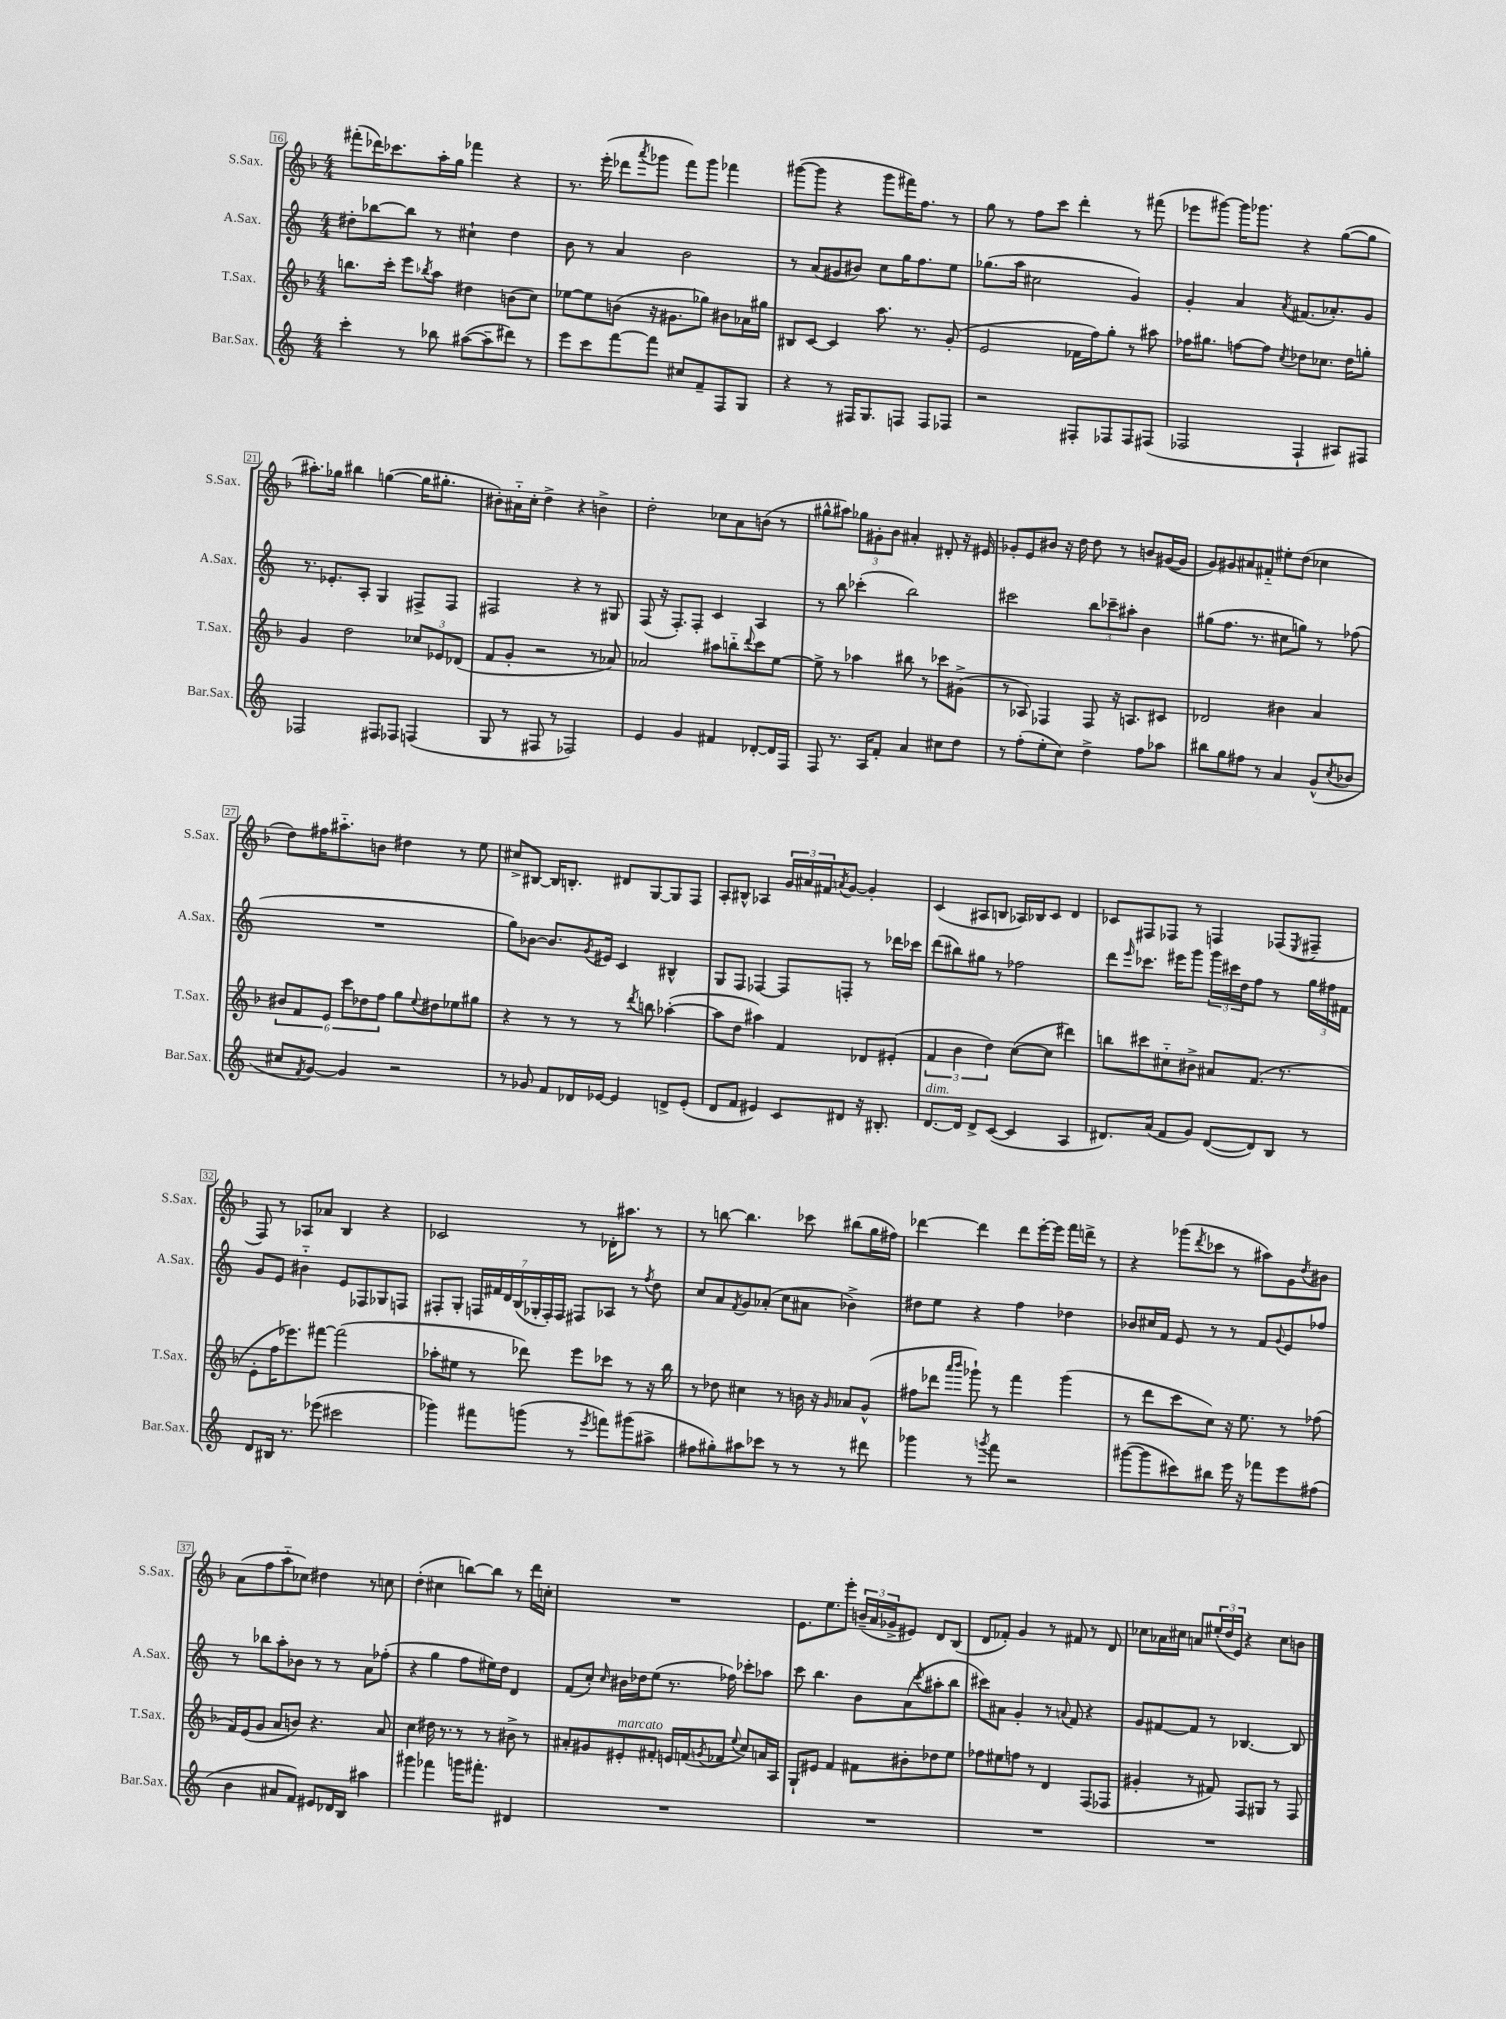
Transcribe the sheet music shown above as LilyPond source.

<<
\new StaffGroup <<
\new Staff = "s0" \with { instrumentName = "S.Sax." shortInstrumentName = "S.Sax." } {
    \clef treble \key f \major \numericTimeSignature \time 4/4
    fis'''8-.( des'''16) ces'''8. a''16-. g''16 fes'''4 r4 |
    r8. e'''16-.( des'''8 \acciaccatura { a'''8 } ges'''8 f'''8) ges'''8 fes'''4 |
    gis'''8~( gis'''8 r4 gis'''8 fis'''16) f''8. r8 |
    g''8 r8 f''8 c'''8 d'''4-. r8 fis'''8( |
    ees'''8 gis'''8~) gis'''16 ges'''8. r4 g''8~( g''8 |
    ais''8.-.) ges''16 bis''4 g''4~( g''16 gis''8.-. |
    bis'8-.) ais'16-_ c''16-. d''4-> r4 b'4-> |
    d''2-. ces''8 a'8 b'8( r8 |
    gis''8-^ ais''8) \tuplet 3/2 { ges''8 gis'8-. bes'8 } ais'4-. dis'8-. r16 eis'16 |
    ges'8-. e'8 bis'8 r16 d''16 d''8 r8 b'8 gis'16~( gis'16 |
    g'8) gis'8 ais'8 fis'8-_ eis''8-. d''8( ces''4 |
    d''8) fis''16 ais''8.-_ b'8 dis''4 r8 e''8 |
    cis''8-> bis8~ bis16 b8.-. dis'8 g8~ g8 f8 |
    a8-. bis8-^ aes4 \tuplet 3/2 { g'16 ais'16 fis'16 } \acciaccatura { a'8 } g'8~ g'4-. |
    c'4( ais8 b8 aes16) bes16 c'8 d'4 |
    ces'8 fis8 fes8 r8 f4 fes8( \acciaccatura { e8 } fis8-- |
    f8) r8 aes8 aes'8 bes4 r4 |
    ces'2 r8 des'16-. ais''8. r8 |
    r8 b''8~ b''4. ces'''8 bis''8( g''16 fis''16) |
    des'''4~ des'''4 des'''8 e'''16~-. e'''16 f'''16 d'''16-> r8 |
    r4 ges'''8( \acciaccatura { d'''8 } ces'''8 r8 ais''8) g'8 \acciaccatura { d''8 } bis'8 |
    a'8( f''8 a''8-_ ces''8) dis''4 r8 c''8 |
    d''4-.( cis''4 b''8~) b''8 r8 d'''16 c''16-. |
    R1 |
    e'8. e''8. e'''8-. \tuplet 3/2 { b'16--( a'16 ges'16-> } eis'8) d'8 bes8( |
    d'8 fes'8-.) g'4 r8 fis'8 r8 d'8 |
    ces''8 aes'16 cis''16 a'8 \tuplet 3/2 { eis''16-.( d''16 e'16) } r4 cis''8 b'8 \bar "|." |
}
\new Staff = "s1" \with { instrumentName = "A.Sax." shortInstrumentName = "A.Sax." } {
    \clef treble \key c \major \numericTimeSignature \time 4/4
    dis''8-. bes''8~ bes''8 r8 cis''4-! dis''4 |
    b'8 r8 a'4 b'2 |
    r8 a'8( gis'8 bis'8) c''8 g''16 f''8. e''8 |
    ges''8.( a''16 cis''2 g'4) |
    g'4-. a'4 \acciaccatura { a'8 } fis'8.( aes'8.-.) g'8 |
    r8. ees'8.-. a8-. g4 fis8-> fis8 |
    fis2 r4 r8 gis8 |
    f8( r16 f8.-.) f8-. c'4 a4 |
    r8 b''8 ces'''4-.( b''2) |
    cis'''2 \tuplet 3/2 { b''8 ces'''8-- ais''8-. } b'4 |
    gis''8( f''8. r8. cis''8 g''8) r8 fes''8( |
    R1 |
    g''8) bes'8~ bes'8. \acciaccatura { g'8 } eis'16 c'4 bis4-^ |
    g8 f8 fes4~ fes8 f8-. r8 des'''16 ces'''16 |
    d'''8( bis''8) gis''8 r8 fes''2 |
    d'''8 \grace { e'''16 } ces'''8. eis'''16 g'''8 \tuplet 3/2 { g'''16 cis'''16 d''16 } f''8 r8 \tuplet 3/2 { g''16 fis''16 fis'16 } |
    g'8 e'8 bis'4-_ e'8 fes8 ges8 f8 |
    fis8-. g8-. \tuplet 7/4 { f16 fis'16 d'16 b16( ges16-. f16-.) f16 } fis8 aes8 r8 \acciaccatura { f''8 } d''8 |
    c''8 a'8 \acciaccatura { f'8 } g'8 aes'8-.( c''8 ais'8 bes'4->) |
    dis''8 e''8 r4 f''4 des''4 |
    bes'8 cis''16 f'16 e'8 r8 r8 f'8 \appoggiatura { g'8 } e'8 fes''8 |
    r8 bes''8 a''8-. bes'8 r8 r8 a'8 fes''8-.( |
    r4 g''4 f''8 eis''16) d''16 d'4 |
    f'8( c''8-.) \grace { c''16 } bis'16 des''16 e''8( r8. fes''16) ces'''8-. aes''8 |
    c'''8 b''4. b'8 a'8( \acciaccatura { c'''8 } ais''8-. b''8 |
    cis'''8) ais'8 g'4-. r8 \appoggiatura { a'8 } f'8 r4 |
    g'8 fis'8~ fis'8 r8 bes4.~ bes8 \bar "|." |
}
\new Staff = "s2" \with { instrumentName = "T.Sax." shortInstrumentName = "T.Sax." } {
    \clef treble \key f \major \numericTimeSignature \time 4/4
    b''8. c'''16-. e'''8 \acciaccatura { bes''8 } a''8 dis''4 b'8( c''8) |
    ees''8~ ees''8 b'8( r16 gis'8. ges''8) bis'8 aes'16 gis''16 |
    bis8 c'8~ c'4 a''8. r8. g'8-.( |
    e'2 fes'16 f''16) g''8-. r8 ais''8 |
    fes''16 gis''8. f''8~ f''8 \acciaccatura { c''8 } des''8 ces''8. des''16 g''8-. |
    g'4 d''2 \tuplet 3/2 { ces''8 ees'8 des'8( } |
    f'8 g'8-. r2 r8 aes'8) |
    aes'2 ais''8 b''8-_ \appoggiatura { d'''8 } c'''8 e''8~ |
    e''8-> r8 aes''4 bis''8 r8 ces'''8 gis'8->( |
    r8 aes8) fes4 fes8 r16 a8. cis'8 |
    des'2 bis'4 a'4 |
    \tuplet 6/4 { bis'8 f'8 e'8 c'''8 des''8 f''8 } g''8 \appoggiatura { e''8 } dis''8 ees''8 gis''8 |
    r4 r8 r8 r8 \acciaccatura { d'''8 } b''8 aes''4~-.( |
    aes''8 d''8 ais''4) f'4 des'8 eis'8-.( |
    \tuplet 3/2 { f'4 bes'4 d''4) } c''8~( c''8 dis'''4) |
    b''8 cis'''8 cis''8-_ bis'8-> ais'8 f'8.( r8. |
    e'8-. f''16 ees'''8.) fis'''8~ fis'''2( |
    aes''8-. eis''8 r8 des'''8) e'''8 ces'''8 r8 r16 bes''16 |
    r8 des''8 cis''4 r8 b'16 r16 \grace { g'16 } aes'8 g'8-^( |
    fis''8 des'''8 \grace { a'''16 bes'''16 } ges'''8-!) r8 f'''4 ges'''4( |
    r8 d'''8 c'''8 c''8) r16 e''8. r8 fes''8( |
    f'16) e'16( g'8 a'8 b'8) r4. a'8 |
    c''4 dis''16 r8. r8 r8 bis'8-> r8 |
    ais'8-. gis'8 eis'8-.^\markup { \italic "marcato" } fis'8-. e'16 f'16( \acciaccatura { g'8 } fes'8 \appoggiatura { e''8 } c''8) a'16 a16 |
    g8-! eis'8 f'4 fis'8 bis'8-. des''8 e''8 |
    fes''8 eis''8 f''8 r8 d'4 f8( fes8 |
    gis'4-. r8 fis'8) f8 gis8 r8 f8 \bar "|." |
}
\new Staff = "s3" \with { instrumentName = "Bar.Sax." shortInstrumentName = "Bar.Sax." } {
    \clef treble \key c \major \numericTimeSignature \time 4/4
    c'''4-. r8 bes''8 ais''8~( ais''8-- dis'''8) r8 |
    e'''8 c'''8 f'''8~ f'''8 cis''8 f'8-- f8 g8 |
    r4 r8 fis16 g8. f8 f8 fes8 |
    r2 fis8-. fes8 fes8 fis8( |
    fes2 fes4-! ais8) fis8 |
    fes2 fis8 fes8 f4( |
    g8 r8 fis8 r8 fes2) |
    e'4 g'4 fis'4 des'8~-. des'16 f16 |
    f8 r8. a16 f'8-. a'4 cis''8 d''8 |
    r8 f''8-.( e''8-. c''8) d''4-> f''8 aes''8 |
    bis''8 g''8 fis''8 r8 a'4 g'8-^( \acciaccatura { c''8 } bes'8 |
    cis''8 \acciaccatura { f'8 } g'8~) g'4 r2 |
    r8 ges'8 f'8 des'16 ees'16~ ees'4 d'8-> ees'8-.( |
    d'8 f'8 eis'4) c'8 dis'8 r16 bis8.-. |
    d'8.~^\markup { \italic "dim." } d'16 d'8-> c'8~( c'4 a4 |
    dis'8.) a'16( f'8 g'8) dis'8~( dis'8) b8 r8 |
    d'8 bis16 r8. ees'''8( cis'''2 |
    ges'''4) fis'''8 g'''8( r8 \acciaccatura { e'''8 } f'''8) gis'''8( ais''8-> |
    fis''8 gis''8-.) ais''8 ces'''8 r8 r8 r8 dis'''8 |
    ges'''4 r8 \acciaccatura { g'''8 } f'''8 r2 |
    gis'''8~( gis'''8 cis'''8) bis''8 e'''16 r16 fes'''8 e'''8 fis''8( |
    b'4 ais'8 f'8) eis'8 des'16 b16 ais''4 |
    gis'''4 fes'''4 g'''16 fis'''8.-. dis'4 |
    R1 |
    R1 |
    R1 |
    R1 \bar "|." |
}
>>
>>
\layout { \context { \Score currentBarNumber = #16 \override BarNumber.stencil = #(make-stencil-boxer 0.1 0.3 ly:text-interface::print) } }
